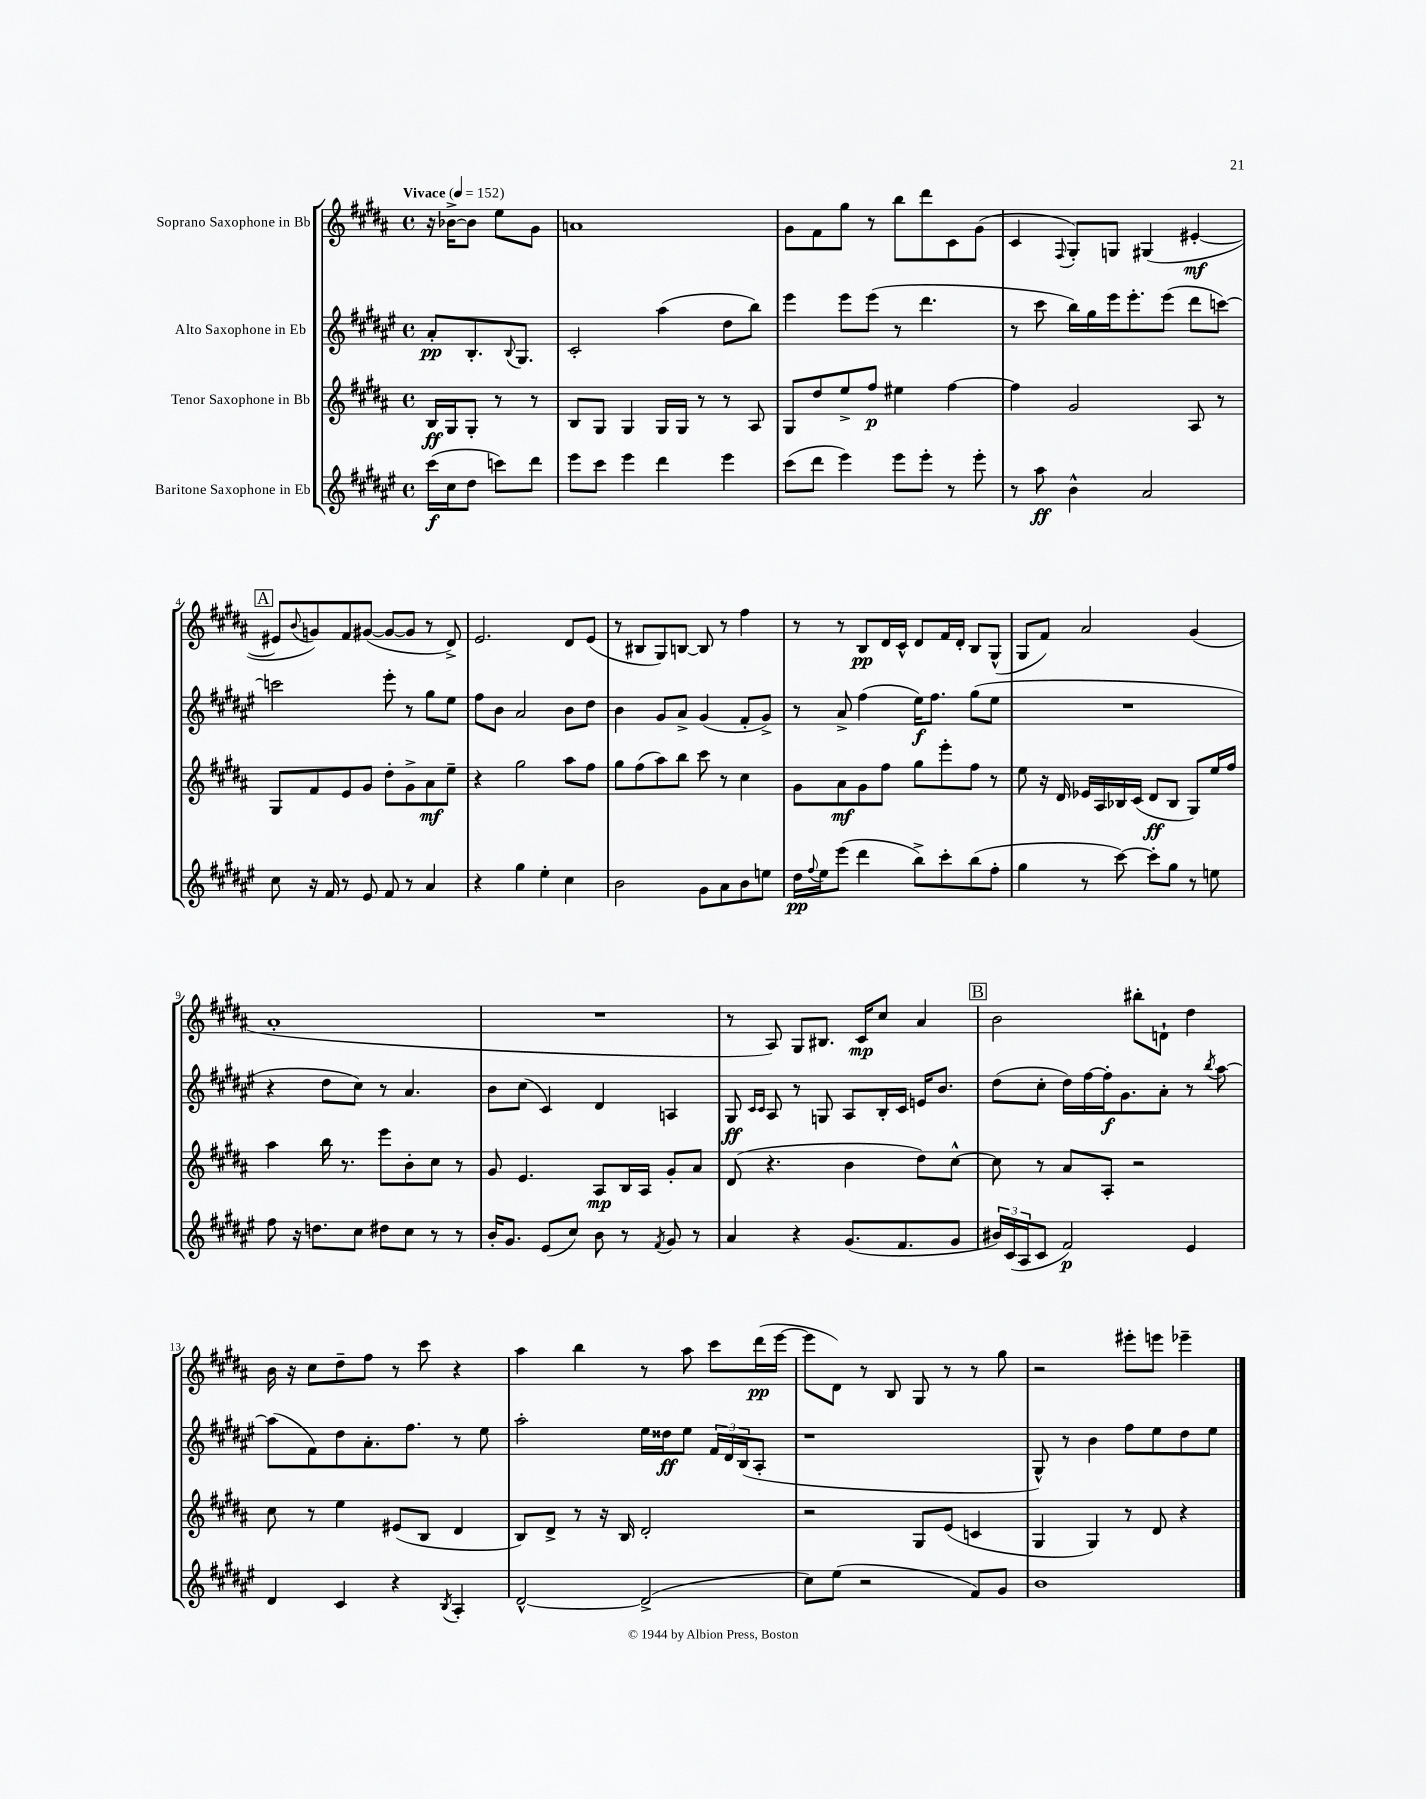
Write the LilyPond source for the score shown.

<<
\new StaffGroup <<
\new Staff = "s0" \with { instrumentName = "Soprano Saxophone in Bb" } {
    \clef treble \key b \major \defaultTimeSignature \time 4/4 \partial 2 \tempo "Vivace" 4 = 152
    r16 bes'16~-> bes'8 e''8 gis'8 |
    a'1 |
    gis'8 fis'8 gis''8 r8 b''8 dis'''8 cis'8 gis'8( |
    cis'4 \appoggiatura { fis8 } gis8-.) g8 gis4( eis'4~-.\mf |
    \mark \markup { \box "A" } eis'8 \appoggiatura { b'8 } g'8) fis'8 gis'8~( gis'8~ gis'8 r8 dis'8->) |
    e'2. dis'8 e'8( |
    r8 bis8 gis8) b8~ b8 r8 fis''4 |
    r8 r8 b8\pp dis'16 cis'16-^ dis'8 fis'16 dis'16-. b8 gis8-^( |
    gis8 fis'8) ais'2 gis'4( |
    ais'1-. |
    R1 |
    r8 ais8) gis8 bis8. cis'16\mp cis''8 ais'4 |
    \mark \markup { \box "B" } b'2 bis''8-. d'8-! dis''4 |
    b'16 r16 cis''8 dis''8-- fis''8 r8 cis'''8 r4 |
    ais''4 b''4 r8 ais''8 cis'''8 dis'''16\pp( e'''16~ |
    e'''8 dis'8) r8 b8 gis8 r8 r8 gis''8 |
    r2 eis'''8-. e'''8 ees'''4-- \bar "|." |
}
\new Staff = "s1" \with { instrumentName = "Alto Saxophone in Eb" } {
    \clef treble \key fis \major \defaultTimeSignature \time 4/4 \partial 2
    ais'8-.\pp b8.-. \appoggiatura { b8 } gis8. |
    cis'2-. ais''4( dis''8 b''8) |
    eis'''4 eis'''8 eis'''8( r8 dis'''4. |
    r8 cis'''8 b''16) gis''16 eis'''16 eis'''8.-. eis'''8( dis'''8 c'''8~) |
    \mark \markup { \box "A" } c'''2 eis'''8-. r8 gis''8 eis''8 |
    fis''8 b'8 ais'2 b'8 dis''8 |
    b'4 gis'8 ais'8-> gis'4( fis'8-. gis'8->) |
    r8 ais'8-> fis''4( eis''16\f) fis''8. gis''8( eis''8 |
    R1 |
    r4 dis''8 cis''8) r8 ais'4. |
    b'8 cis''8( cis'4) dis'4 a4 |
    gis8\ff \grace { cis'16 cis'16 } ais8 r8 g8 ais8 b16-. cis'16 e'16 b'8. |
    \mark \markup { \box "B" } dis''8( cis''8-. dis''16) fis''16~ fis''16-.\f gis'8. ais'8-. r8 \acciaccatura { b''8 } ais''8~ |
    ais''8( fis'8) dis''8 ais'8.-. fis''8. r8 eis''8 |
    ais''2-. eis''16 disis''16\ff eis''8 \tuplet 3/2 { fis'16 dis'16 b16( } ais8-. |
    r1 |
    gis8-^) r8 b'4 fis''8 eis''8 dis''8 eis''8 \bar "|." |
}
\new Staff = "s2" \with { instrumentName = "Tenor Saxophone in Bb" } {
    \clef treble \key b \major \defaultTimeSignature \time 4/4 \partial 2
    b16\ff gis16 gis8-. r8 r8 |
    b8 gis8 gis4 gis16 gis16 r8 r8 ais8 |
    gis8 dis''8 e''8-> fis''8\p eis''4 fis''4~ |
    fis''4 gis'2 ais8 r8 |
    \mark \markup { \box "A" } gis8 fis'8 e'8 gis'8 dis''8-. gis'8-> ais'8\mf e''8-- |
    r4 gis''2 ais''8 fis''8 |
    gis''8 fis''8( ais''8) b''8 cis'''8 r8 cis''4 |
    gis'8 ais'8\mf gis'8 fis''8 gis''8 e'''8-. fis''8 r8 |
    e''8 r16 dis'16 ees'16 ais16 bes16 cis'16( dis'8\ff bes8 gis8) e''16 fis''16 |
    ais''4 b''16 r8. e'''8 b'8-. cis''8 r8 |
    gis'8 e'4. ais8\mp b16 ais16 gis'8-. ais'8 |
    dis'8( r4. b'4 dis''8) cis''8~-^ |
    \mark \markup { \box "B" } cis''8 r8 ais'8 ais8-. r2 |
    cis''8 r8 e''4 eis'8( b8 dis'4 |
    b8) dis'8-> r8 r16 b16 dis'2-. |
    r2 gis8 e'8( c'4 |
    gis4 gis4) r8 dis'8 r4 \bar "|." |
}
\new Staff = "s3" \with { instrumentName = "Baritone Saxophone in Eb" } {
    \clef treble \key fis \major \defaultTimeSignature \time 4/4 \partial 2
    cis'''16\f( cis''16 dis''8 c'''8) dis'''8 |
    eis'''8 cis'''8 eis'''4 dis'''4 eis'''4 |
    cis'''8( dis'''8 eis'''4) eis'''8 eis'''8-. r8 eis'''8-. |
    r8 ais''8\ff b'4-^ ais'2 |
    \mark \markup { \box "A" } cis''8 r16 fis'16 r8 eis'8 fis'8 r8 ais'4 |
    r4 gis''4 eis''4-. cis''4 |
    b'2 gis'8 ais'8 b'8 e''8 |
    dis''16\pp \appoggiatura { fis''8 } eis''16 eis'''8( dis'''4 b''8->) cis'''8-. b''8( fis''8-. |
    gis''4 r8 cis'''8~) cis'''8-. gis''8 r8 e''8 |
    fis''8 r16 d''8. cis''8 dis''8 cis''8 r8 r8 |
    b'16-. gis'8. eis'8( cis''8) b'8 r8 \acciaccatura { fis'8 } gis'8 r8 |
    ais'4 r4 gis'8.( fis'8. gis'8 |
    \mark \markup { \box "B" } \tuplet 3/2 { bis'16) cis'16( ais16 } cis'8 fis'2\p) eis'4 |
    dis'4 cis'4 r4 \acciaccatura { b8 } ais4-. |
    dis'2~-^ dis'2->( |
    cis''8) eis''8( r2 fis'8) gis'8 |
    b'1 \bar "|." |
}
>>
>>
